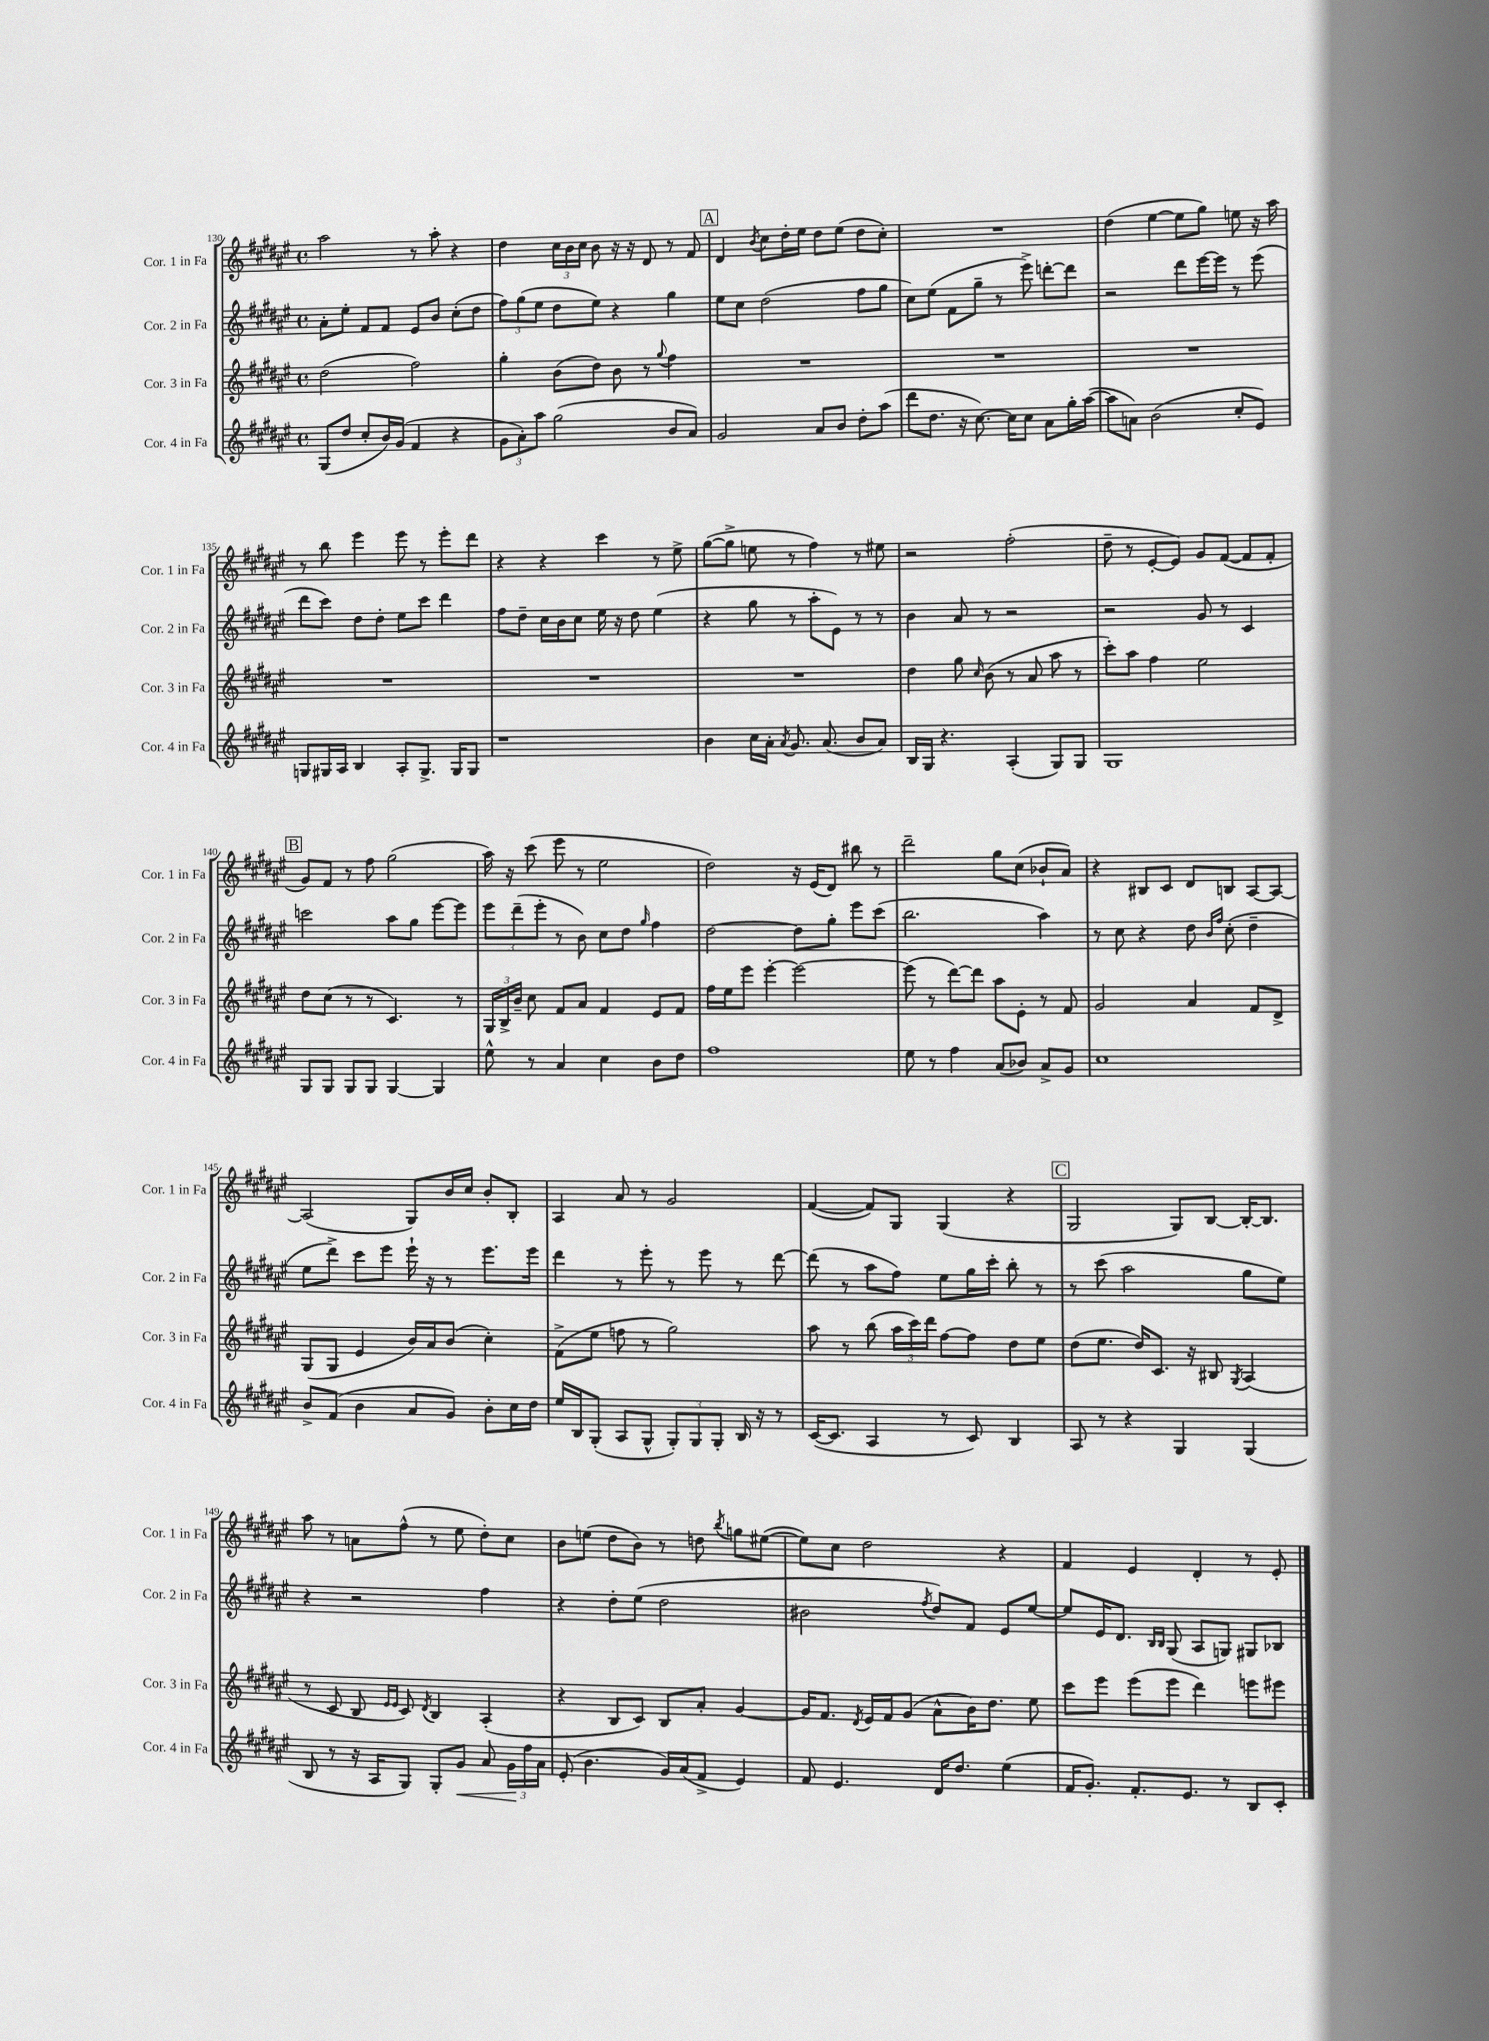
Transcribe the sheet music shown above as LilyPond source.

<<
\new StaffGroup <<
\new Staff = "s0" \with { instrumentName = "Cor. 1 in Fa" shortInstrumentName = "Cor. 1 in Fa" } {
    \clef treble \key fis \major \defaultTimeSignature \time 4/4
    \autoBeamOff ais''2 r8 ais''8-. r4 |
    dis''4 \tuplet 3/2 { cis''16[ b'16 cis''16] } b'8 r16 r16 dis'8 r8 fis'8 |
    \mark \markup { \box "A" } dis'4 \acciaccatura { b'8 } cis''8[ dis''16-. eis''16] dis''8[ eis''8]( dis''8[ cis''8]-.) |
    R1 |
    dis''4( eis''4~ eis''8[ gis''8]) e''8 r16 ais''16 |
    r8 b''8 eis'''4 eis'''8 r8 eis'''8[-. dis'''8] |
    r4 r4 cis'''4 r8 eis''8-> |
    gis''8[~( gis''8]-> e''8 r8 fis''4) r8 eis''8 |
    r2 fis''2-.( |
    dis''8-- r8 eis'8[~-. eis'8]) gis'8[ fis'8]~( fis'8[ fis'8]-. |
    \mark \markup { \box "B" } gis'8[) fis'8] r8 fis''8 gis''2( |
    ais''16) r16 cis'''8( eis'''8 r8 eis''2 |
    dis''2) r16 eis'16[( dis'8]) bis''8 r8 |
    dis'''2-- gis''8[ cis''8]( bes'8[-! ais'8]) |
    r4 bis8[ cis'8] dis'8[ b8] ais8[~ ais8]~ |
    ais2( gis8[) b'16 cis''16] b'8[-. b8]-. |
    ais4 ais'8 r8 gis'2 |
    fis'4~( fis'8[) gis8] gis4( r4 |
    \mark \markup { \box "C" } gis2 gis8[) b8]~ b16[~-. b8.] |
    ais''8 r8 a'8[ fis''8]-^( r8 eis''8 dis''8[-.) cis''8] |
    b'8[ e''8]( dis''8[ b'8]) r8 d''8 \acciaccatura { b''8 } g''8[ eis''8]~( |
    eis''8[) cis''8] dis''2 r4 |
    fis'4 eis'4 dis'4-. r8 eis'8-. \bar "|." |
}
\new Staff = "s1" \with { instrumentName = "Cor. 2 in Fa" shortInstrumentName = "Cor. 2 in Fa" } {
    \clef treble \key fis \major \defaultTimeSignature \time 4/4
    \autoBeamOff ais'8[-. eis''8]-. fis'8[ fis'8] eis'8[ b'8] cis''8[-.( dis''8] |
    \tuplet 3/2 { fis''8[) gis''8( eis''8] } dis''8[ eis''8]) r4 gis''4 |
    \mark \markup { \box "A" } eis''8[ cis''8] dis''2( fis''8[ gis''8] |
    cis''8[) eis''8]( fis'8[ gis''8]-- r8 eis'''8->) d'''8[~-. d'''8] |
    r2 dis'''8[ eis'''16~ eis'''16] r8 eis'''8( |
    dis'''8[ cis'''8]) dis''8[ dis''8]-. eis''8[ cis'''8] dis'''4 |
    fis''8[ dis''8]-- cis''16[ b'16 cis''8] eis''16 r16 dis''8 eis''4( |
    r4 gis''8 r8 ais''8[-. eis'8]) r8 r8 |
    b'4 ais'8 r8 r2 |
    r2 gis'8 r8 cis'4 |
    \mark \markup { \box "B" } c'''2 ais''8[ gis''8] eis'''8[~ eis'''8] |
    \tuplet 3/2 { eis'''8[ dis'''8--( eis'''8]-. } r8 b'8) cis''8[ dis''8] \grace { gis''16 } fis''4 |
    dis''2~ dis''8[ gis''8]-. eis'''8[ cis'''8]( |
    b''2. ais''4) |
    r8 cis''8 r4 dis''8 \grace { b'16[ fis''16] } cis''8-.( dis''4-- |
    eis''8[ dis'''8]->) cis'''8[ eis'''8] eis'''16-! r16 r8 eis'''8.[ eis'''16] |
    dis'''4 r8 eis'''8-. r8 eis'''8 r8 dis'''8~ |
    dis'''8( r8 ais''8[ fis''8]) eis''8[ gis''16 cis'''16]-. b''8-. r8 |
    \mark \markup { \box "C" } r8 cis'''8( ais''2 gis''8[ eis''8]) |
    r4 r2 fis''4 |
    r4 dis''8[-. eis''8]( dis''2 |
    bis'2 \acciaccatura { fis''8 } dis''8[) fis'8] eis'8[ eis''8]~ |
    eis''8[ eis'16 dis'8.] \grace { b16[ b16] } gis8( ais8[ g8]) gis8[ bes8] \bar "|." |
}
\new Staff = "s2" \with { instrumentName = "Cor. 3 in Fa" shortInstrumentName = "Cor. 3 in Fa" } {
    \clef treble \key fis \major \defaultTimeSignature \time 4/4
    \autoBeamOff dis''2( fis''2) |
    gis''4-. b'8[( dis''8]) b'8 r8 \appoggiatura { gis''8 } fis''4 |
    \mark \markup { \box "A" } R1 |
    R1 |
    R1 |
    R1 |
    R1 |
    R1 |
    dis''4 gis''8 \grace { cis''16 } b'8( r8 ais'8 ais''8 r8 |
    cis'''8[-.) ais''8] fis''4 eis''2 |
    \mark \markup { \box "B" } dis''8[ cis''8]( r8 r8 cis'4.) r8 |
    \tuplet 3/2 { gis16[ b16-> b'16]-- } cis''8 fis'8[ ais'8] fis'4 eis'8[ fis'8] |
    fis''16[ eis''16 eis'''8] eis'''4~-. eis'''2~ |
    eis'''8( r8 dis'''8[~) dis'''8] ais''8[ eis'8]-. r8 fis'8 |
    gis'2 ais'4 fis'8[ dis'8]-> |
    gis8[( gis8] eis'4 b'16[) ais'16 b'8]( cis''4-.) |
    fis'8[->( eis''8] f''8 r8 gis''2) |
    ais''8 r8 b''8( \tuplet 3/2 { ais''16[ cis'''16) dis'''16] } fis''8[~ fis''8] dis''8[ eis''8] |
    \mark \markup { \box "C" } dis''8[( eis''8.] dis''16[) cis'8.] r16 bis8 \acciaccatura { gis8 } ais4( |
    r8 cis'8 b8 \grace { eis'16[ eis'16] } cis'8) \acciaccatura { dis'8 } b4 ais4-.( |
    r4 b8[ cis'8]) b8[ ais'8]-. gis'4~ |
    gis'16[ fis'8.] \acciaccatura { dis'8 } eis'16[ fis'16 gis'8]( ais'8[-^ b'16) dis''8.] eis''8 |
    cis'''8[ eis'''8] eis'''8[( eis'''8] dis'''4) e'''8[ eis'''8] \bar "|." |
}
\new Staff = "s3" \with { instrumentName = "Cor. 4 in Fa" shortInstrumentName = "Cor. 4 in Fa" } {
    \clef treble \key fis \major \defaultTimeSignature \time 4/4
    \autoBeamOff gis8[( dis''8] cis''8[-. b'16) gis'16]( fis'4 r4 |
    \tuplet 3/2 { gis'8[ ais'8-.) ais''8] } gis''2( b'8[ ais'8]) |
    \mark \markup { \box "A" } gis'2 ais'8[ b'8] dis''8[-. ais''8]( |
    dis'''8[ dis''8.] r16 cis''8.~) cis''16[ cis''8] ais'8[ gis''16-. ais''16]~( |
    ais''8[ a'8]) b'2( cis''8[-. eis'8]) |
    g8[ gis16 ais16] b4 ais8[-. gis8.]-> gis16[ gis8] |
    r1 |
    b'4 cis''16[ ais'16]-. \acciaccatura { ais'8 } gis'8. ais'8.( b'8[ ais'8]) |
    b16[ gis16] r4. ais4-.( gis8[) gis8] |
    gis1 |
    \mark \markup { \box "B" } gis8[ gis8] gis8[ gis8] gis4~ gis4 |
    eis''8-^ r8 ais'4 cis''4 b'8[ dis''8] |
    fis''1 |
    eis''8 r8 fis''4 ais'8[( bes'8]) ais'8[-> gis'8] |
    cis''1 |
    b'8[-> fis'8]( b'4 ais'8[ gis'8]) b'8[-. cis''16 dis''16] |
    eis''16[ b16 gis8]-.( ais8[ gis8]-^ \tuplet 3/2 { gis8[-.) gis8 gis8]-. } b16 r16 r8 |
    cis'16[~( cis'8.] ais4 r8 cis'8) b4 |
    \mark \markup { \box "C" } ais8 r8 r4 gis4 gis4( |
    b8 r8 r16 ais16[ gis8]) gis8[-. gis'8]\< ais'8 \tuplet 3/2 { gis'16[\! fis''16 ais'16] } |
    eis'8-.( b'4. gis'16[) ais'16( fis'8]-> eis'4) |
    fis'8 eis'4. dis'16[ dis''8.] eis''4( |
    fis'16[ gis'8.]-.) fis'8.[-. eis'8.] r8 b8[ cis'8]-. \bar "|." |
}
>>
>>
\layout { \context { \Score currentBarNumber = #130 } }
